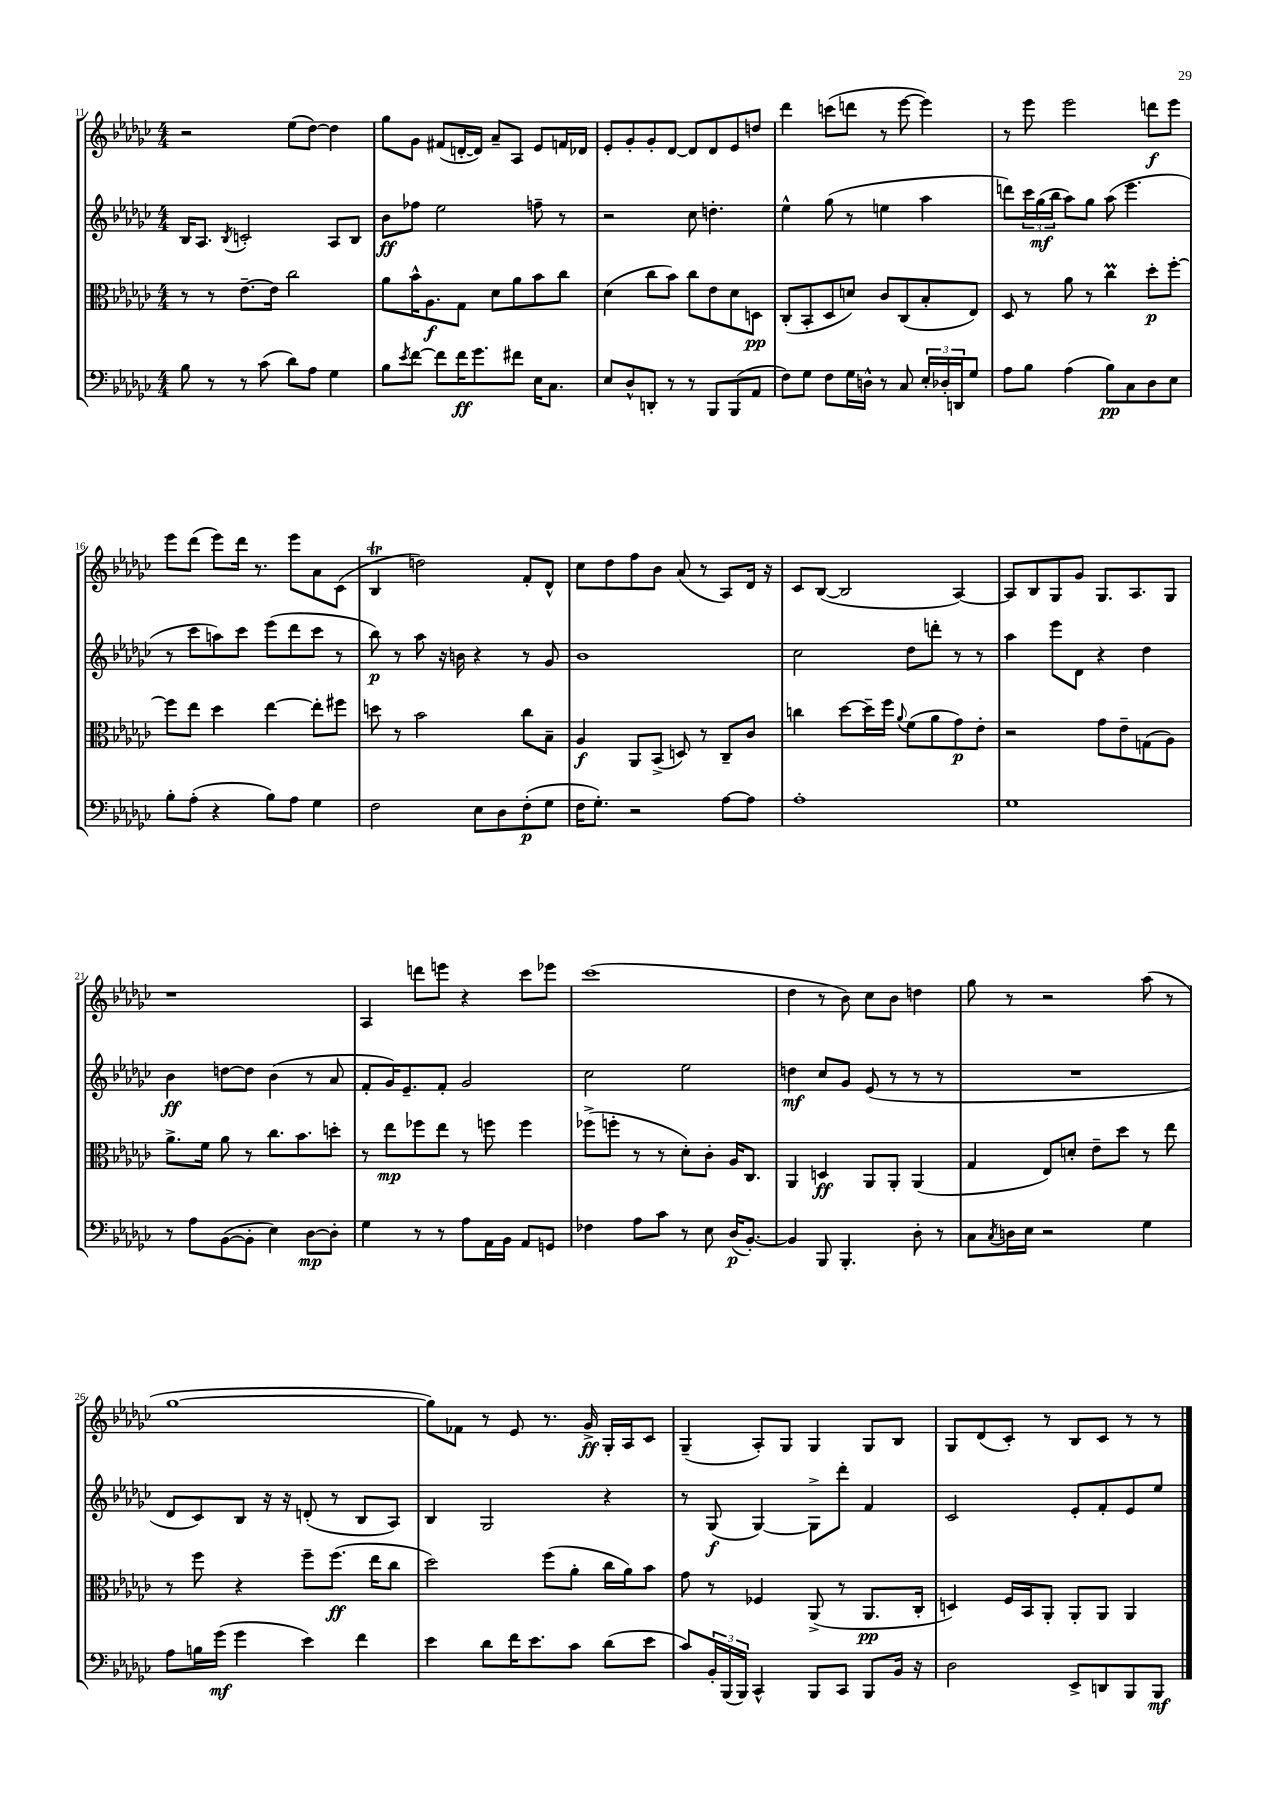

**kern	**dynam	**kern	**dynam	**kern	**dynam	**kern	**dynam
*part4	*part4	*part3	*part3	*part2	*part2	*part1	*part1
*staff4	*staff4	*staff3	*staff3	*staff2	*staff2	*staff1	*staff1
*clefF4	*	*clefC3	*	*clefG2	*	*clefG2	*
*k[b-e-a-d-g-c-]	*	*k[b-e-a-d-g-c-]	*	*k[b-e-a-d-g-c-]	*	*k[b-e-a-d-g-c-]	*
*M4/4	*	*M4/4	*	*M4/4	*	*M4/4	*
=11	=11	=11	=11	=11	=11	=11	=11
8B-\	.	8r	.	16B-/KL	.	2r	.
.	.	.	.	8.A-/J	.	.	.
8r	.	8r	.	.	.	.	.
.	.	.	.	8qB-/	.	.	.
8r	.	[8.e-~\L	.	2cn'/	.	.	.
(8c-\	.	.	.	.	.	.	.
.	.	16e-\Jk]	.	.	.	.	.
8d-\L)	.	2cc-\	.	.	.	(8ee-\L	.
8A-\J	.	.	.	.	.	[8dd-\J)	.
4G-\	.	.	.	8A-/L	.	4dd-\]	.
.	.	.	.	8B-/J	.	.	.
=12	=12	=12	=12	=12	=12	=12	=12
8B-\L	.	8a-\L	.	8b-\L	ff	8gg-\L	.
8qe-/	.	.	.	.	.	.	.
[8f\J	.	16b-^^\K	.	8ff-X\J	.	8g-\J	.
.	.	8.A-\	f	.	.	.	.
8f\L]	.	.	.	2ee-\	.	(8f#X/L	.
16f\K	ff	8G-\J	.	.	.	[16dn'/L	.
8.g-\	.	.	.	.	.	16d/JJ])	.
.	.	8d-\L	.	.	.	8a-~/L	.
8f#X\J	.	8a-\	.	.	.	8A-/J	.
16E-\KL	.	8b-\	.	8ffn~\	.	8e-/L	.
8.C-\J	.	.	.	.	.	.	.
.	.	8cc-\J	.	8r	.	16fn/L	.
.	.	.	.	.	.	16d-X/JJ	.
=13	=13	=13	=13	=13	=13	=13	=13
8E-/L	.	(4d-\	.	2r	.	8e-'/L	.
8D-^^/	.	.	.	.	.	8g-'/	.
8DDn'/J	.	8cc-\L	.	.	.	8g-'/	.
8r	.	8b-\J)	.	.	.	[8d-/J	.
8r	.	8cc-\L	.	8cc-\	.	8d-/L]	.
8BBB-/L	.	8e-\	.	4.ddn'\	.	8d-/	.
(8BBB-/	.	8d-\	.	.	.	8e-/	.
8AA-/J	.	8Dn\J	pp	.	.	8ddn/J	.
=14	=14	=14	=14	=14	=14	=14	=14
8F\L)	.	(8C-'/L	.	4ee-^^\	.	4ddd-\	.
8G-\J	.	8BB-'/	.	.	.	.	.
8F\L	.	8D-/	.	(8gg-\	.	(8cccn\L	.
16G-\L	.	8dn/J)	.	8r	.	8dddn\J	.
16Dn^^\JJ	.	.	.	.	.	.	.
8r	.	8c-/L	.	4een\	.	8r	.
8C-/	.	(8C-/	.	.	.	[8eee-\	.
24E-'/LL	.	8B-'/	.	4aa-\	.	4eee-\])	.
24D-X'/	.	.	.	.	.	.	.
24DDn/J	.	.	.	.	.	.	.
8G-/J	.	8E-/J)	.	.	.	.	.
=15	=15	=15	=15	=15	=15	=15	=15
8A-\L	.	8D-/	.	8dddn\L)	.	8r	.
8B-\J	.	8r	.	24ccc-\L	.	8eee-\	.
.	.	.	.	(24gg-\	mf	.	.
.	.	.	.	24bb-\JJ	.	.	.
(4A-\	.	8a-\	.	8aa-\L)	.	2eee-\	.
.	.	8r	.	8gg-\J	.	.	.
8B-\L)	pp	4cc-M\	.	(8aa-\	.	.	.
8C-\	.	.	.	4.eee-\	.	.	.
8D-\	.	8dd-'\L	p	.	.	8dddn\L	f
8E-\J	.	[8ff'\J	.	.	.	8eee-\J	.
!!LO:LB:g=z
=16	=16	=16	=16	=16	=16	=16	=16
8B-'\L	.	8ff\L]	.	8r	.	8eee-\L	.
(8A-'\J	.	8ee-\J	.	8ccc-\L	.	(8ddd-\J	.
4r	.	4dd-\	.	8aan\)	.	8eee-\L)	.
.	.	.	.	8ccc-\J	.	16ddd-\Jk	.
.	.	.	.	.	.	8.r	.
8B-\L)	.	[4ee-\	.	(8eee-\L	.	.	.
8A-\J	.	.	.	8ddd-\	.	8eee-\L	.
4G-\	.	8ee-'\L]	.	8ccc-\J	.	8a-\	.
.	.	8ff#X\J	.	8r	.	(8c-\J	.
=17	=17	=17	=17	=17	=17	=17	=17
2F\	.	8ddn\	.	8bb-\)	p	4B-t/	.
.	.	8r	.	8r	.	.	.
.	.	2b-\	.	8aa-\	.	2ddn\)	.
.	.	.	.	16r	.	.	.
.	.	.	.	16bn\	.	.	.
8E-\L	.	.	.	4r	.	.	.
8D-\	.	.	.	.	.	.	.
(8F'\	p	8cc-\L	.	8r	.	8f'/L	.
8G-\J	.	8B-~\J	.	8g-/	.	8d-^^/J	.
=18	=18	=18	=18	=18	=18	=18	=18
16F\KL	.	4A-/	f	1b-	.	8cc-\L	.
8.G-'\J)	.	.	.	.	.	.	.
.	.	.	.	.	.	8dd-\	.
2r	.	8AA-/L	.	.	.	8ff\	.
.	.	(8BB-^/J	.	.	.	8b-\J	.
.	.	8Dn/)	.	.	.	(8a-/	.
.	.	8r	.	.	.	8r	.
[8A-\L	.	8C-~/L	.	.	.	8A-/L)	.
8A-\J]	.	8c-/J	.	.	.	16d-/Jk	.
.	.	.	.	.	.	16r	.
=19	=19	=19	=19	=19	=19	=19	=19
1A-'	.	4ccn\	.	2cc-\	.	8c-/L	.
.	.	.	.	.	.	([8B-/J	.
.	.	[8dd-\L	.	.	.	2B-/]	.
.	.	16dd-~\L]	.	.	.	.	.
.	.	16ff\JJ	.	.	.	.	.
.	.	8qqa-/	.	.	.	.	.
.	.	(8f\L	.	8dd-\L	.	.	.
.	.	8a-\	.	8dddn'\J	.	.	.
.	.	8g-\)	p	8r	.	[4A-/)	.
.	.	8e-'\J	.	8r	.	.	.
=20	=20	=20	=20	=20	=20	=20	=20
1G-	.	2r	.	4aa-\	.	8A-/L]	.
.	.	.	.	.	.	8B-/	.
.	.	.	.	8eee-\L	.	8G-/	.
.	.	.	.	8d-\J	.	8g-/J	.
.	.	8g-\L	.	4r	.	8.G-/L	.
.	.	8e-~\	.	.	.	.	.
.	.	.	.	.	.	8.A-/	.
.	.	(8Gn\	.	4dd-\	.	.	.
.	.	8A-\J)	.	.	.	8G-/J	.
!!LO:LB:g=z
=21	=21	=21	=21	=21	=21	=21	=21
8r	.	8.a-^\L	.	4b-\	ff	1r	.
8A-\L	.	.	.	.	.	.	.
.	.	16f\Jk	.	.	.	.	.
([8BB-\	.	8a-\	.	[8ddn\L	.	.	.
8BB-'\J]	.	8r	.	8dd\J]	.	.	.
4E-\)	.	8.cc-\L	.	(4b-\	.	.	.
.	.	8.b-\	.	.	.	.	.
[8D-\L	mp	.	.	8r	.	.	.
8D-'\J]	.	8ddn'\J	.	8a-/	.	.	.
=22	=22	=22	=22	=22	=22	=22	=22
4G-\	.	8r	.	8f'/L	.	4A-/	.
.	.	8ee-\L	mp	16g-/K)	.	.	.
.	.	.	.	8.e-~/	.	.	.
8r	.	8ff-X\	.	.	.	8dddn\L	.
8r	.	8ee-\J	.	8f'/J	.	8eeen\J	.
8A-\L	.	8r	.	2g-/	.	4r	.
16AA-\L	.	8ffn\	.	.	.	.	.
16BB-\JJ	.	.	.	.	.	.	.
8AA-/L	.	4ff\	.	.	.	8ccc-\L	.
8GGn/J	.	.	.	.	.	8eee-X\J	.
=23	=23	=23	=23	=23	=23	=23	=23
4F-X\	.	(8ff-X^\L	.	2cc-\	.	(1ccc-	.
.	.	8ffn'\J	.	.	.	.	.
8A-\L	.	8r	.	.	.	.	.
8c-\J	.	8r	.	.	.	.	.
8r	.	8d-'\L)	.	2ee-\	.	.	.
8E-\	.	8c-'\J	.	.	.	.	.
(16D-/KL	p	16A-/KL	.	.	.	.	.
[8.BB-'/J)	.	8.C-/J	.	.	.	.	.
=24	=24	=24	=24	=24	=24	=24	=24
4BB-/]	.	4AA-/	.	4ddn\	mf	4dd-\	.
8BBB-/	.	4Dn/	ff	8cc-/L	.	8r	.
4.BBB-'/	.	.	.	8g-/J	.	8b-\)	.
.	.	8AA-/L	.	(8e-/	.	8cc-\L	.
.	.	8AA-'/J	.	8r	.	8b-\J	.
8D-'\	.	(4AA-/	.	8r	.	4ddn\	.
8r	.	.	.	8r	.	.	.
=25	=25	=25	=25	=25	=25	=25	=25
8C-\L	.	4G-/	.	1r	.	8gg-\	.
8qC-/	.	.	.	.	.	.	.
16Dn\L	.	.	.	.	.	8r	.
16E-\JJ	.	.	.	.	.	.	.
2r	.	8E-/L)	.	.	.	2r	.
.	.	8dn'/J	.	.	.	.	.
.	.	8e-~\L	.	.	.	.	.
.	.	8dd-\J	.	.	.	.	.
4G-\	.	8r	.	.	.	(8aa-\	.
.	.	8ee-\	.	.	.	8r	.
!!LO:LB:g=z
=26	=26	=26	=26	=26	=26	=26	=26
8A-\L	.	8r	.	8d-/L	.	[1gg-	.
16Bn\L	.	8ff\	.	8c-/)	.	.	.
(16g-\JJ	mf	.	.	.	.	.	.
4g-\	.	4r	.	8B-/J	.	.	.
.	.	.	.	16r	.	.	.
.	.	.	.	16r	.	.	.
4e-\)	.	8ff~\L	.	(8dn'/	.	.	.
.	.	(8.ff\J	ff	8r	.	.	.
4f\	.	.	.	8B-/L	.	.	.
.	.	16ee-\KL	.	.	.	.	.
.	.	8cc-\J	.	8A-/J)	.	.	.
=27	=27	=27	=27	=27	=27	=27	=27
4e-\	.	2dd-\)	.	4B-/	.	8gg-\L])	.
.	.	.	.	.	.	8f-X\J	.
8d-\L	.	.	.	2G-/	.	8r	.
16f\K	.	.	.	.	.	8e-/	.
8.e-\	.	.	.	.	.	.	.
.	.	(8ff\L	.	.	.	8.r	.
8c-\J	.	8a-'\J	.	.	.	.	.
.	.	.	.	.	.	16g-^/	ff
(8d-\L	.	16cc-\LL	.	4r	.	16G-'/LL	.
.	.	16a-\J)	.	.	.	16A-/J	.
8e-\J	.	8b-\J	.	.	.	8c-/J	.
=28	=28	=28	=28	=28	=28	=28	=28
8c-/L)	.	8g-\	.	8r	.	(4G-~/	.
24BB-'/L	.	8r	.	(8G-/	f	.	.
(24BBB-/	.	.	.	.	.	.	.
24BBB-/JJ)	.	.	.	.	.	.	.
4CC-^^/	.	4F-X/	.	[4G-/)	.	8A-'/L)	.
.	.	.	.	.	.	8G-/J	.
8BBB-/L	.	(8AA-^/	.	8G-^\L]	.	4G-/	.
8CC-/J	.	8r	.	8ddd-'\J	.	.	.
8BBB-/L	.	8.AA-/L	pp	4f/	.	8G-/L	.
16BB-/Jk	.	.	.	.	.	8B-/J	.
16r	.	16C-'/Jk	.	.	.	.	.
=29	=29	=29	=29	=29	=29	=29	=29
2D-\	.	4Dn/)	.	2c-/	.	8G-/L	.
.	.	.	.	.	.	(8d-/	.
.	.	16F/LL	.	.	.	8c-'/J)	.
.	.	16BB-/J	.	.	.	.	.
.	.	8AA-'/J	.	.	.	8r	.
8EE-^/L	.	8AA-'/L	.	8e-'/L	.	8B-/L	.
8DDn/	.	8AA-/J	.	8f'/	.	8c-/J	.
8BBB-/	.	4AA-/	.	8e-/	.	8r	.
8BBB-/J	mf	.	.	8ee-/J	.	8r	.
==	==	==	==	==	==	==	==
*-	*-	*-	*-	*-	*-	*-	*-
